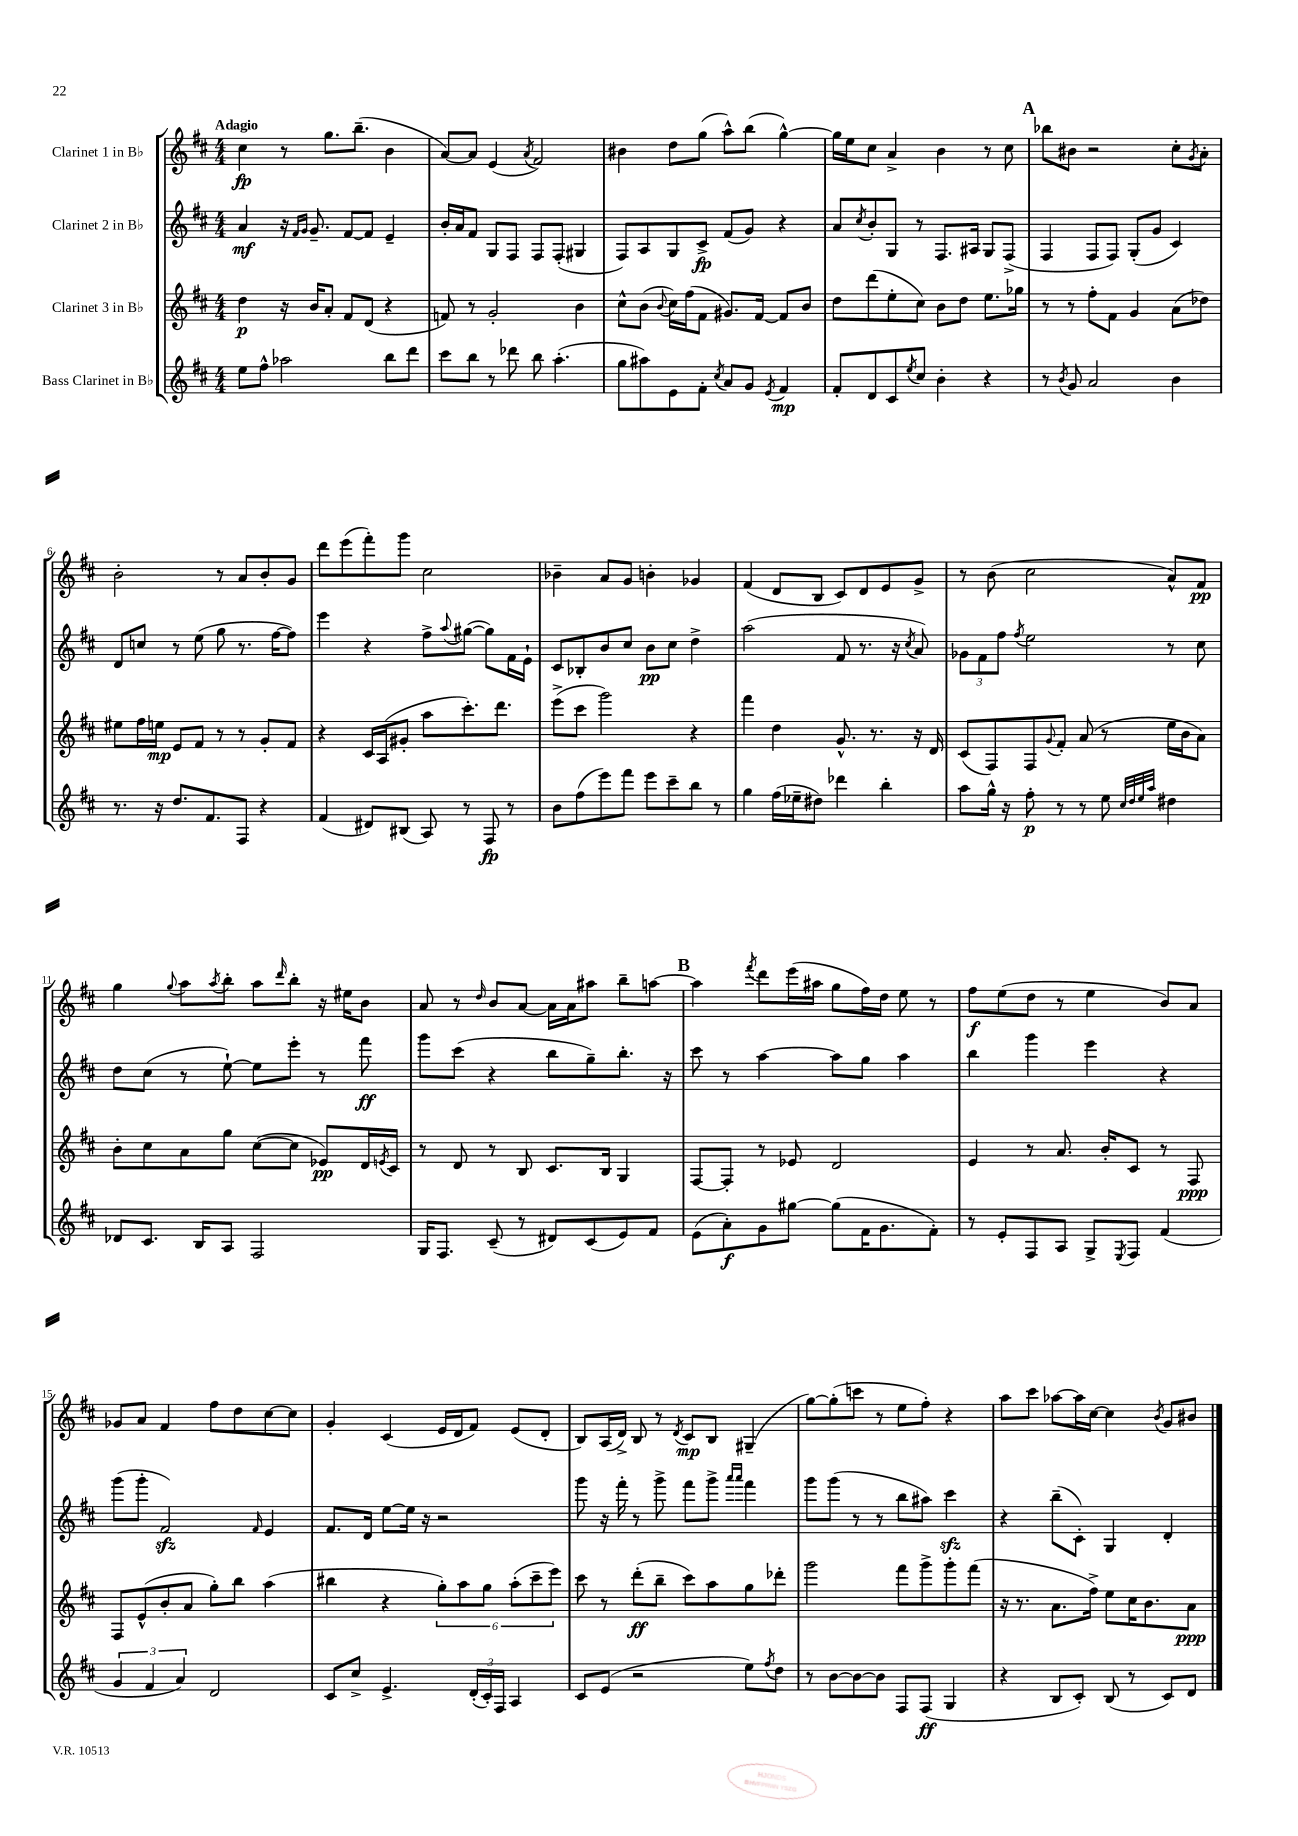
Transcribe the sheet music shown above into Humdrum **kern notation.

**kern	**dynam	**kern	**dynam	**kern	**dynam	**kern	**dynam
*part4	*part4	*part3	*part3	*part2	*part2	*part1	*part1
*staff4	*staff4	*staff3	*staff3	*staff2	*staff2	*staff1	*staff1
*I"Bass Clarinet in B♭	*	*I"Clarinet 3 in B♭	*	*I"Clarinet 2 in B♭	*	*I"Clarinet 1 in B♭	*
*clefG2	*	*clefG2	*	*clefG2	*	*clefG2	*
*k[f#c#]	*	*k[f#c#]	*	*k[f#c#]	*	*k[f#c#]	*
*M4/4	*	*M4/4	*	*M4/4	*	*M4/4	*
=1	=1	=1	=1	=1	=1	=1	=1
!	!	!	!	!	!	!LO:TX:a:B:t=Adagio	!
8ee\L	.	4dd\	p	4a/	mf	4cc#\	fp
8ff#^^\J	.	.	.	.	.	.	.
2aa-X\	.	16r	.	16r	.	8r	.
.	.	.	.	16qqf#/LL	.	.	.
.	.	.	.	16qqg/JJ	.	.	.
.	.	16b/KL	.	8.g~/	.	.	.
.	.	8a'/J	.	.	.	8.gg\L	.
.	.	8f#/L	.	[8f#/L	.	.	.
.	.	.	.	.	.	(8.bb~\J	.
.	.	(8d/J	.	8f#/J]	.	.	.
8bb\L	.	4r	.	4e~/	.	4b\	.
8ddd\J	.	.	.	.	.	.	.
=2	=2	=2	=2	=2	=2	=2	=2
8ccc#\L	.	8fn/)	.	16b'/LL	.	[8a/L)	.
.	.	.	.	16a/J	.	.	.
8bb\J	.	8r	.	8f#/J	.	8a/J]	.
8r	.	2g'/	.	8G/L	.	(4e/	.
8ddd-X\	.	.	.	8F#/J	.	.	.
.	.	.	.	.	.	8qa/	.
8bb\	.	.	.	8F#/L	.	2f#/)	.
(4.aa'\	.	.	.	(8F#'/J	.	.	.
.	.	4b\	.	4G#X/	.	.	.
=3	=3	=3	=3	=3	=3	=3	=3
8gg\L	.	8cc#^^\L	.	8F#/L)	.	4b#X\	.
8aa#X\)	.	(8b\J	.	8A/	.	.	.
.	.	8qqb/	.	.	.	.	.
8e\	.	16cc#\LL)	.	8G/	.	8dd\L	.
.	.	(16ff#\J	.	.	.	.	.
8f#'\J	.	8f#\J	.	8c#^/J	fp	(8gg\J	.
8qcc#/	.	.	.	.	.	.	.
8a/L	.	8.g#X/L)	.	(8f#/L	.	8aa^^\L)	.
8g/J	.	.	.	8g/J)	.	(8bb\J	.
.	.	[16f#/Jk	.	.	.	.	.
8qe/	.	.	.	.	.	.	.
4f#/	mp	8f#/L]	.	4r	.	[4gg^^\)	.
.	.	8b/J	.	.	.	.	.
=4	=4	=4	=4	=4	=4	=4	=4
8f#'/L	.	8dd\L	.	8a/L	.	16gg\LL]	.
.	.	.	.	.	.	16ee\J	.
.	.	.	.	8qcc#/	.	.	.
8d/	.	(8ddd\	.	8b'/	.	8cc#\J	.
8c#/	.	8ee'\	.	8G/J	.	4a^/	.
8qee/	.	.	.	.	.	.	.
8cc#/J	.	8cc#\J)	.	8r	.	.	.
4b'\	.	8b\L	.	8.F#/L	.	4b\	.
.	.	8dd\J	.	.	.	.	.
.	.	.	.	16A#X/Jk	.	.	.
4r	.	8.ee\L	.	8G/L	.	8r	.
.	.	.	.	(8F#^/J	.	8cc#\	.
.	.	16gg-X\Jk	.	.	.	.	.
!!LO:REH:place=s1:t=A
=5	=5	=5	=5	=5	=5	=5	=5
8r	.	8r	.	4F#/	.	8bb-X\L	.
8qb/	.	.	.	.	.	.	.
8g/	.	8r	.	.	.	8b#X\J	.
2a/	.	8ff#'\L	.	8F#/L	.	2r	.
.	.	8f#\J	.	8F#/J)	.	.	.
.	.	4g/	.	(8G'/L	.	.	.
.	.	.	.	8g/J	.	.	.
4b\	.	(8a\L	.	4c#/)	.	8cc#'\L	.
.	.	.	.	.	.	8qg/	.
.	.	8dd-X\J)	.	.	.	8a'\J	.
!!LO:LB:g=z
=6	=6	=6	=6	=6	=6	=6	=6
8.r	.	8ee#X\L	.	8d/L	.	2b'\	.
.	.	16ff#\L	.	8ccn/J	.	.	.
16r	.	16een\JJ	mp	.	.	.	.
8.dd/L	.	8e/L	.	8r	.	.	.
.	.	8f#/J	.	(8ee\	.	.	.
8.f#/	.	.	.	.	.	.	.
.	.	8r	.	8gg\	.	8r	.
8F#/J	.	8r	.	8.r	.	8a/L	.
4r	.	8g'/L	.	.	.	8b'/	.
.	.	.	.	[16ff#\KL	.	.	.
.	.	8f#/J	.	8ff#\J])	.	8g/J	.
=7	=7	=7	=7	=7	=7	=7	=7
(4f#/	.	4r	.	4eee\	.	8ddd\L	.
.	.	.	.	.	.	(8eee\	.
8d#X/L)	.	16c#/LL	.	4r	.	8fff#'\)	.
.	.	(16A/J	.	.	.	.	.
(8B#X/J	.	8g#X'/J	.	.	.	8ggg\J	.
8A/)	.	8aa\L	.	8ff#^\L	.	2cc#\	.
.	.	.	.	8qqaa/	.	.	.
8r	.	8.ccc#'\)	.	([8gg#X\J	.	.	.
8F#/	fp	.	.	8gg#\L])	.	.	.
.	.	8.ddd\J	.	.	.	.	.
8r	.	.	.	16f#\L	.	.	.
.	.	.	.	16e`\JJ	.	.	.
=8	=8	=8	=8	=8	=8	=8	=8
8b\L	.	(8eee^\L	.	8c#/L	.	4b-X~\	.
(8ff#\	.	8ccc#\J	.	8B-X'/	.	.	.
8eee\)	.	2ggg\)	.	8b/	.	8a/L	.
8fff#\J	.	.	.	8cc#/J	.	8g/J	.
8eee\L	.	.	.	8b\L	pp	4bn'\	.
8ccc#~\	.	.	.	8cc#\J	.	.	.
8bb\J	.	4r	.	4dd^\	.	4g-X/	.
8r	.	.	.	.	.	.	.
=9	=9	=9	=9	=9	=9	=9	=9
4gg\	.	4fff#\	.	(2aa\	.	(4f#/	.
(16ff#\LL	.	4dd\	.	.	.	8d/L	.
16ee-X~\J	.	.	.	.	.	.	.
8dd#X\J)	.	.	.	.	.	8B/J	.
4ddd-X\	.	8.g^^/	.	8f#/	.	8c#/L)	.
.	.	.	.	8.r	.	8d/	.
.	.	8.r	.	.	.	.	.
4bb'\	.	.	.	.	.	8e/	.
.	.	.	.	16r	.	.	.
.	.	.	.	8qcc#/	.	.	.
.	.	16r	.	8a/)	.	8g^/J	.
.	.	16d/	.	.	.	.	.
=10	=10	=10	=10	=10	=10	=10	=10
8aa\L	.	(8c#/L	.	12g-X\L	.	8r	.
.	.	.	.	12f#\	.	.	.
16gg^^\Jk	.	8F#/)	.	.	.	(8b\	.
.	.	.	.	12ff#\J	.	.	.
16r	.	.	.	.	.	.	.
.	.	.	.	8qff#/	.	.	.
8ff#'\	p	8F#/	.	2ee\	.	2cc#\	.
.	.	8qqg/	.	.	.	.	.
8r	.	8f#'/J	.	.	.	.	.
8r	.	(8a/	.	.	.	.	.
8ee\	.	8r	.	.	.	.	.
32qqcc#/LLL	.	.	.	.	.	.	.
32qqdd/	.	.	.	.	.	.	.
32qqee/	.	.	.	.	.	.	.
32qqaa/JJJ	.	.	.	.	.	.	.
4dd#X\	.	16ee\LL	.	8r	.	8a^^/L)	.
.	.	16b\J	.	.	.	.	.
.	.	8a\J)	.	8cc#\	.	8f#/J	pp
!!LO:LB:g=z
=11	=11	=11	=11	=11	=11	=11	=11
8d-X/L	.	8b'\L	.	8dd\L	.	4gg\	.
8.c#/J	.	8cc#\	.	(8cc#\J	.	.	.
.	.	.	.	.	.	8qqgg/	.
.	.	8a\	.	8r	.	8aa\L	.
16B/KL	.	.	.	.	.	.	.
.	.	.	.	.	.	8qaa/	.
8A/J	.	8gg\J	.	[8ee`\)	.	8bb'\J	.
2F#/	.	([8cc#\L	.	8ee\L]	.	8aa\L	.
.	.	.	.	.	.	16qqddd/	.
.	.	8cc#\J]	.	8eee'\J	.	8bb'\J	.
.	.	8e-X/L)	pp	8r	.	16r	.
.	.	.	.	.	.	16ee#X\KL	.
.	.	16d/L	.	8fff#\	ff	8b\J	.
.	.	8qen/	.	.	.	.	.
.	.	16c#/JJ	.	.	.	.	.
=12	=12	=12	=12	=12	=12	=12	=12
16G/KL	.	8r	.	8ggg\L	.	8a/	.
8.F#/J	.	.	.	.	.	.	.
.	.	8d/	.	(8ccc#\J	.	8r	.
.	.	.	.	.	.	16qqdd/	.
(8c#~/	.	8r	.	4r	.	8b/L	.
8r	.	8B/	.	.	.	[8a/J	.
8d#X/L)	.	8.c#/L	.	8bb\L	.	16a\LL]	.
.	.	.	.	.	.	16a\J	.
(8c#/	.	.	.	8gg~\)	.	8aa#X\J	.
.	.	16B/Jk	.	.	.	.	.
8e/)	.	4G/	.	8.bb'\J	.	8bb~\L	.
8f#/J	.	.	.	.	.	[8aan\J	.
.	.	.	.	16r	.	.	.
!!LO:REH:place=s1:t=B
=13	=13	=13	=13	=13	=13	=13	=13
(8e\L	.	[8F#/L	.	8ccc#\	.	4aa\]	.
8a'\)	f	8F#'/J]	.	8r	.	.	.
.	.	.	.	.	.	8qfff#/	.
8g\	.	8r	.	[4aa\	.	8ddd\L	.
[8gg#X\J	.	8e-X/	.	.	.	(16eee\L	.
.	.	.	.	.	.	16aa#X\JJ	.
(8gg#\L]	.	2d/	.	8aa\L]	.	8gg\L	.
16f#\K	.	.	.	8gg\J	.	16ff#\L)	.
8.g\	.	.	.	.	.	16dd\JJ	.
.	.	.	.	4aa\	.	8ee\	.
8f#'\J)	.	.	.	.	.	8r	.
=14	=14	=14	=14	=14	=14	=14	=14
8r	.	4e/	.	4bb\	.	8ff#\L	f
8e'/L	.	.	.	.	.	(8ee\	.
8F#/	.	8r	.	4ggg\	.	8dd\J	.
8A/J	.	8.a/	.	.	.	8r	.
8G^/L	.	.	.	4eee\	.	4ee\	.
.	.	16b'/KL	.	.	.	.	.
8qE/	.	.	.	.	.	.	.
8F#/J	.	8c#/J	.	.	.	.	.
(4f#/	.	8r	.	4r	.	8b/L)	.
.	.	8F#/	ppp	.	.	8a/J	.
!!LO:LB:g=z
=15	=15	=15	=15	=15	=15	=15	=15
6g/	.	8F#/L	.	(8ggg\L	.	8g-X/L	.
.	.	(8e^^/	.	8ggg'\J	.	8a/J	.
6f#/	.	.	.	.	.	.	.
.	.	8b'/	.	2f#zz/)	.	4f#/	.
6a/)	.	.	.	.	.	.	.
.	.	8a/J	.	.	.	.	.
2d/	.	8gg'\L)	.	.	.	8ff#\L	.
.	.	8bb\J	.	.	.	8dd\	.
.	.	.	.	16qqf#/	.	.	.
.	.	(4aa\	.	4e/	.	[8cc#\	.
.	.	.	.	.	.	8cc#\J]	.
=16	=16	=16	=16	=16	=16	=16	=16
8c#/L	.	4bb#X\	.	8.f#/L	.	4g'/	.
8cc#^/J	.	.	.	.	.	.	.
.	.	.	.	16d/Jk	.	.	.
4.e^/	.	4r	.	[8ee\L	.	(4c#/	.
.	.	.	.	16ee\Jk]	.	.	.
.	.	.	.	16r	.	.	.
.	.	12gg'\L)	.	2r	.	16e/LL	.
.	.	.	.	.	.	16d/J	.
.	.	12aa\	.	.	.	.	.
(24d'/LL	.	.	.	.	.	8f#/J)	.
24c#'/)	.	12gg\J	.	.	.	.	.
24F#/JJ	.	.	.	.	.	.	.
4A/	.	(12aa'\L	.	.	.	(8e/L	.
.	.	12ccc#~\	.	.	.	.	.
.	.	.	.	.	.	8d'/J	.
.	.	12eee\J)	.	.	.	.	.
=17	=17	=17	=17	=17	=17	=17	=17
8c#/L	.	8ccc#\	.	8ggg\	.	8B/L)	.
(8e/J	.	8r	.	16r	.	(16A/L	.
.	.	.	.	16fff#'\	.	16d^/JJ)	.
2r	.	(8ddd'\L	ff	8r	.	8B/	.
.	.	8bb~\J	.	8ggg^\	.	8r	.
.	.	.	.	.	.	8qd/	.
.	.	8ccc#\L)	.	8fff#\L	.	8c#/L	mp
.	.	8aa\	.	8ggg^\J	.	8B/J	.
.	.	.	.	16qqaaa/LL	.	.	.
.	.	.	.	16qqaaa/JJ	.	.	.
8ee\L)	.	8gg\	.	4fff#\	.	(4G#X~/	.
8qff#/	.	.	.	.	.	.	.
8dd\J	.	8ddd-X'\J	.	.	.	.	.
=18	=18	=18	=18	=18	=18	=18	=18
8r	.	2ggg\	.	8ggg\L	.	[8gg\L)	.
[8b\L	.	.	.	(8ggg\J	.	(8gg'\]	.
8b\_	.	.	.	8r	.	8cccn\J	.
8b\J]	.	.	.	8r	.	8r	.
8F#/L	.	8fff#\L	.	8bb\L	.	8ee\L	.
(8F#/J	ff	8ggg^\	.	8aa#X\J)	.	8ff#'\J)	.
4G/	.	8ggg'\	.	4ccc#zz\	.	4r	.
.	.	(8fff#\J	.	.	.	.	.
=19	=19	=19	=19	=19	=19	=19	=19
4r	.	16r	.	4r	.	8aa\L	.
.	.	8.r	.	.	.	.	.
.	.	.	.	.	.	8ccc#\J	.
8B/L	.	8.a\L	.	(8bb~\L	.	[8aa-X\L	.
8c#'/J)	.	.	.	8c#'\J)	.	16aa-\L]	.
.	.	16ff#^\Jk)	.	.	.	[16cc#\JJ	.
(8B/	.	8ee\L	.	4G/	.	4cc#\]	.
8r	.	16cc#\K	.	.	.	.	.
.	.	8.b\	.	.	.	.	.
.	.	.	.	.	.	8qb/	.
8c#/L)	.	.	.	4d'/	.	8g/L	.
8d/J	.	8a\J	ppp	.	.	8b#X/J	.
==	==	==	==	==	==	==	==
*-	*-	*-	*-	*-	*-	*-	*-
